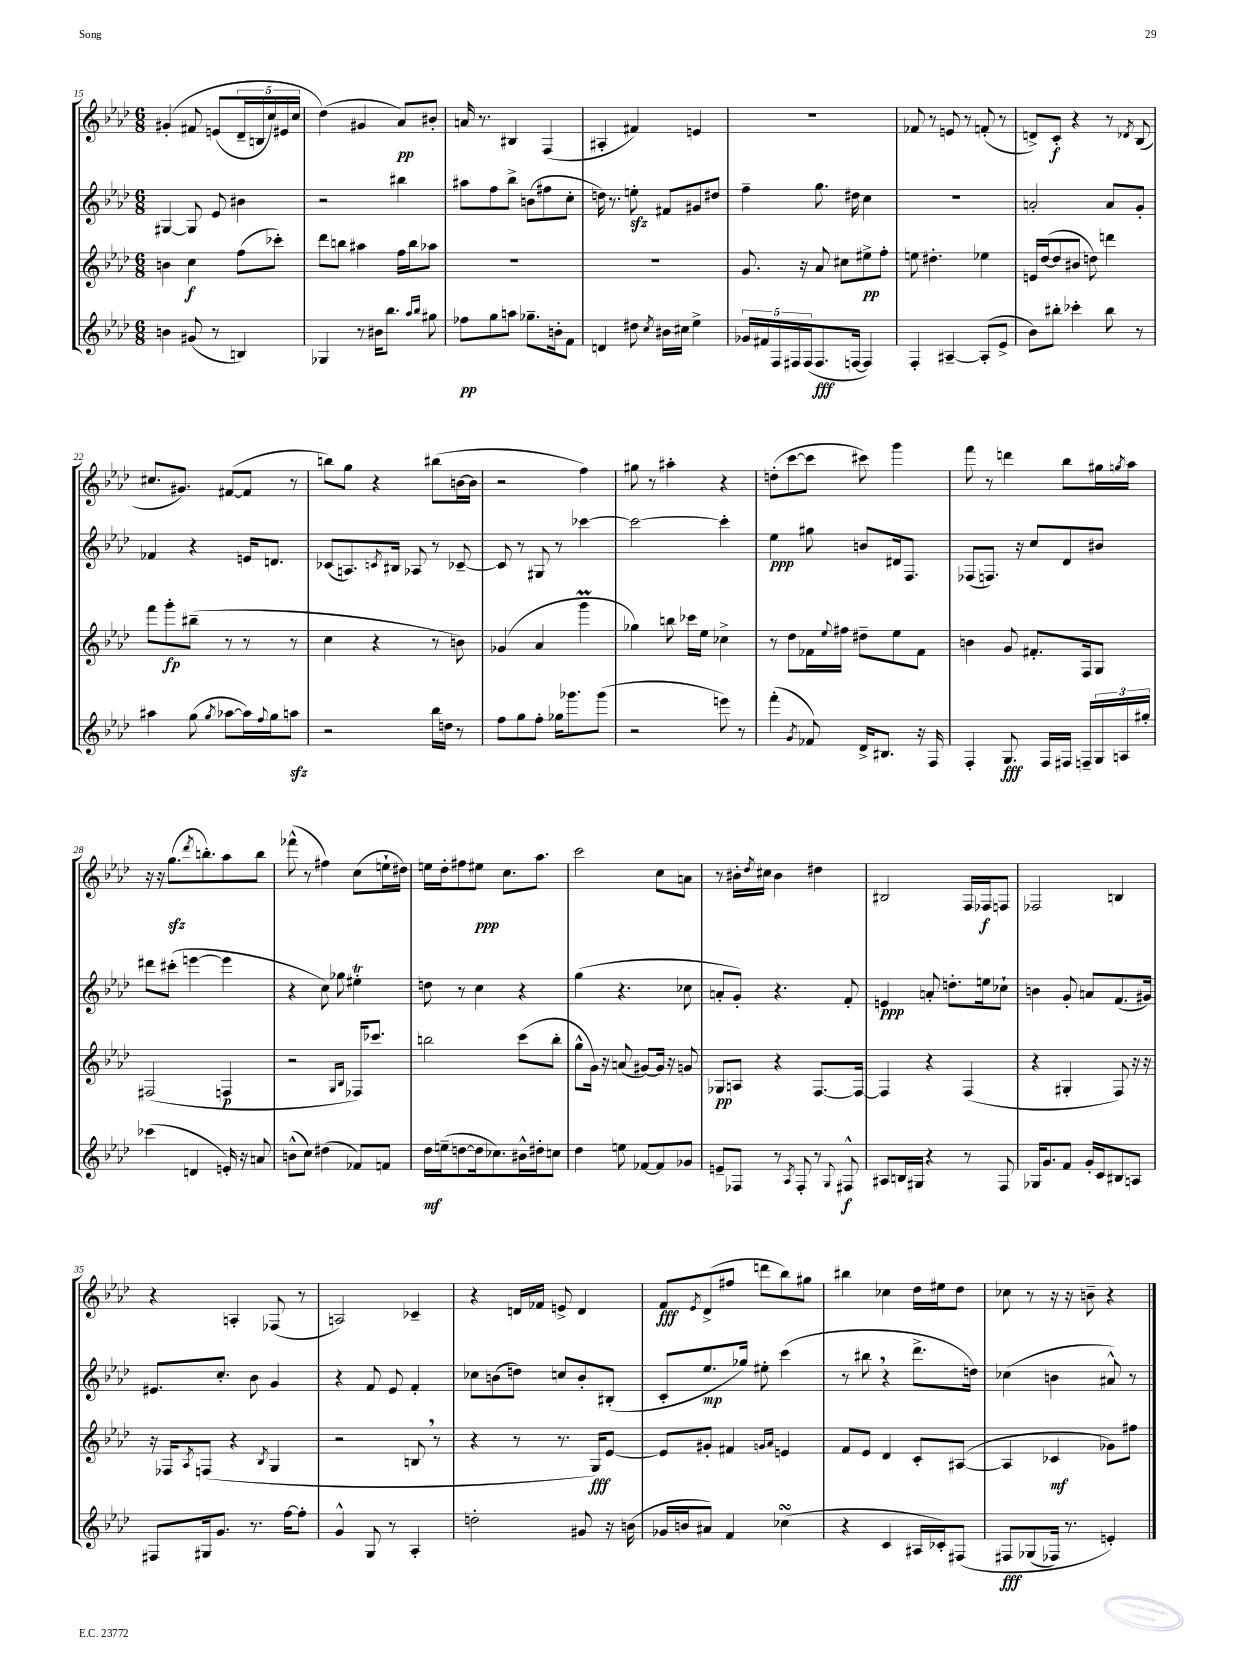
<<
\new StaffGroup <<
\new Staff = "s0" {
    \clef treble \key aes \major \numericTimeSignature \time 6/8
    gis'4-.\( fis'8 e'8( \tuplet 5/4 { des'16-- b16 c''16) eis'16 c''16 } |
    des''4(\) gis'4 aes'8\pp) bis'8-. |
    a'16 r8. bis4 f4( |
    ais4-. fis'4) e'4 |
    R2. |
    fes'8 r8 e'8 r8 f'8-.( r8 |
    d'8->) c'8-.\f r4 r8 \acciaccatura { des'8 } bes8( |
    cis''8. gis'8.) fis'8~( fis'8 r8 |
    b''8) g''8 r4 bis''8( b'16~ b'16 |
    r2 f''4) |
    gis''8 r8 ais''4-. r4 |
    d''8-.( c'''8~ c'''8 cis'''8) g'''4 |
    f'''8 r8 d'''4 bes''8 gis''16 \acciaccatura { g''8 } aes''16 |
    r16 r16 g''8.\sfz( \acciaccatura { des'''8 } b''8.-.) aes''8 b''8 |
    fes'''8-^( r8 fis''4) c''8( e''16-! dis''16) |
    e''16 des''16-. fis''8 eis''8\ppp c''8. aes''8. |
    c'''2 c''8 a'8 |
    r8 bis'16-. \acciaccatura { des''8 } cis''16 bis'4 dis''4 |
    bis2 f16 fes16\f f8 |
    fes2 b4 |
    r4 a4-. fes8( r8 |
    a2) ces'4-- |
    r4 d'16 fes'16 e'8-> d'4 |
    f'8\fff \acciaccatura { ees'8 } des'8->( fis''8 d'''8 bes''8) gis''8 |
    bis''4 ces''4 des''16 eis''16 des''8 |
    ces''8 r8 r16 r16 b'8-- r4 \bar "|." |
}
\new Staff = "s1" {
    \clef treble \key aes \major \numericTimeSignature \time 6/8
    gis4~ gis8 ees'8 bis'4 |
    r2 bis''4 |
    ais''8 f''8 bes''8-> b'8( fis''8 c''8-. |
    d''16) r8. e''8-.\sfz fis'8 gis'8 dis''8 |
    f''4-- g''8. dis''16 c''4 |
    R2. |
    a'2-. a'8 g'8-. |
    fes'4 r4 e'16 d'8. |
    ces'8( a8.) \acciaccatura { c'8 } bis16 aes8 r8 ces'8~-- |
    ces'8 r8 gis8 r8 ces'''4~ |
    ces'''2~ ces'''4-. |
    ees''4\ppp gis''8 b'8 dis'16 f8. |
    fes8( f8.) r16 c''8 des'8 bis'8 |
    dis'''8 cis'''8-.( e'''4~ e'''4 |
    r4 c''8) ges''8 eis''4-.\trill |
    d''8 r8 c''4 r4 |
    g''4( r4. ces''8 |
    a'8-. g'8-.) r4. f'8-. |
    e'4\ppp a'8-. d''8.-. e''16 ces''8-! |
    b'4 g'8-. a'8 f'8.( gis'16) |
    eis'8. c''8.-. bes'8 g'4 |
    r4 f'8 ees'8 f'4-. |
    ces''8 b'8( d''8) c''8 b'8-. bis8-.( |
    c'8-. ees''8.\mp ges''16) eis''8-. c'''4( |
    r8 bis''8 \breathe r4 des'''8.-> d''16) |
    ces''4( b'4 ais'8-^) r8 \bar "|." |
}
\new Staff = "s2" {
    \clef treble \key aes \major \numericTimeSignature \time 6/8
    b'4 c''4\f f''8( ces'''8-.) |
    des'''8 b''8 ais''4 f''16 b''16 aes''8 |
    R2. |
    R2. |
    g'8. r16 aes'8 cis''8 eis''8->\pp f''8-. |
    e''8 dis''4.-. ees''4 |
    e'16 des''16~( des''8 bis'8 d''8) d'''4 |
    f'''8 g'''8-.\fp bis''8--( r8 r8 r8 |
    c''4 r4 r8 b'8) |
    ges'4( aes'4 g'''4\prall |
    ges''4) b''8 ces'''16 ees''16 ces''4-> |
    r8 des''8 fes'16 \appoggiatura { ees''8 } fis''16 dis''8-- ees''8 fes'8 |
    b'4 g'8 fis'8.-. f16 g8 |
    fis2( f4\p |
    r2 \grace { g16 bes16 } fes16) ces'''8. |
    b''2 c'''8( b''8-. |
    g''8-^ g'16) r16 a'8( gis'8~) gis'16 r16 g'8 |
    ges8\pp a8 r4 f8.~ f16~ |
    f4 r4 f4( |
    r4 gis4-. f8) r16 r16 |
    r16 fes16 \acciaccatura { aes8 } f8( r4 \acciaccatura { bes8 } g4 |
    r2 b8 \breathe r8 |
    r4 r8 r8. g16\fff) ees'8~ |
    ees'8 gis'8-. fis'4 \grace { g'16 aes'16 } e'4 |
    f'8 ees'8 des'4 c'8-. ais8~( |
    ais4 ces'4\mf ges'8) fis''8 \bar "|." |
}
\new Staff = "s3" {
    \clef treble \key aes \major \numericTimeSignature \time 6/8
    b'4 gis'8( r8 b4) |
    ges4 r8 bis'16 bes''8. \grace { aes''16 bes''16 } gis''8 |
    fes''8\pp g''8 a''8 ges''8.-- b'16-. f'8 |
    d'4 dis''8 \acciaccatura { c''8 } bis'16 cis''16 ees''4-> |
    \tuplet 5/4 { ges'16 fis'16 f16 fis16 fis16( } fis8.\fff f16~ f4) |
    f4-. ais4~-- ais8-.( ees'8-> |
    bes'8) bis''8-. ces'''4-. bis''8 r8 |
    ais''4 g''8( \acciaccatura { g''8 } aes''8~ aes''16) \appoggiatura { f''8 } g''16 a''8\sfz |
    r2 bes''16 d''16 r8 |
    f''8 g''8 f''8-. ges''16 ges'''8. ges'''8( |
    r2 e'''8) r8 |
    f'''4-.( \acciaccatura { g'8 } fes'8) des'16-> bis8. r16 f16 |
    f4-. g8.\fff f16 fis16 f16-- \tuplet 3/2 { g16 a16 gis''16-. } |
    ces'''4( d'4 e'16-.) r16 a'8 |
    b'8-^( c''8) dis''4( fes'8) f'8 |
    des''16\mf e''16--( d''8~ d''16 ces''8.) bis'16-^ dis''16-. c''8 |
    des''4 e''8 fes'8~ fes'8 ges'8 |
    e'8-- fes8 r8 \acciaccatura { aes8 } fes8-. r8 \appoggiatura { g8 } fis8-^\f |
    ais8 b16 gis16 r4 r8 f8 |
    ges16 g'8. f'8 g'16-. c'16 bis8 a8 |
    fis8 gis16 g'8. r8. f''16~ f''8-. |
    g'4-^ g8 r8 aes4-. |
    d''2-. gis'8 r16 b'16( |
    ges'16 b'16 ais'8) f'4 ces''4\turn( |
    r4 c'4 ais16 ces'16-.) fis8\( |
    fis8\fff ges8( fes16) r8. e'4-.\) \bar "|." |
}
>>
>>
\layout { \context { \Score currentBarNumber = #15 } }
